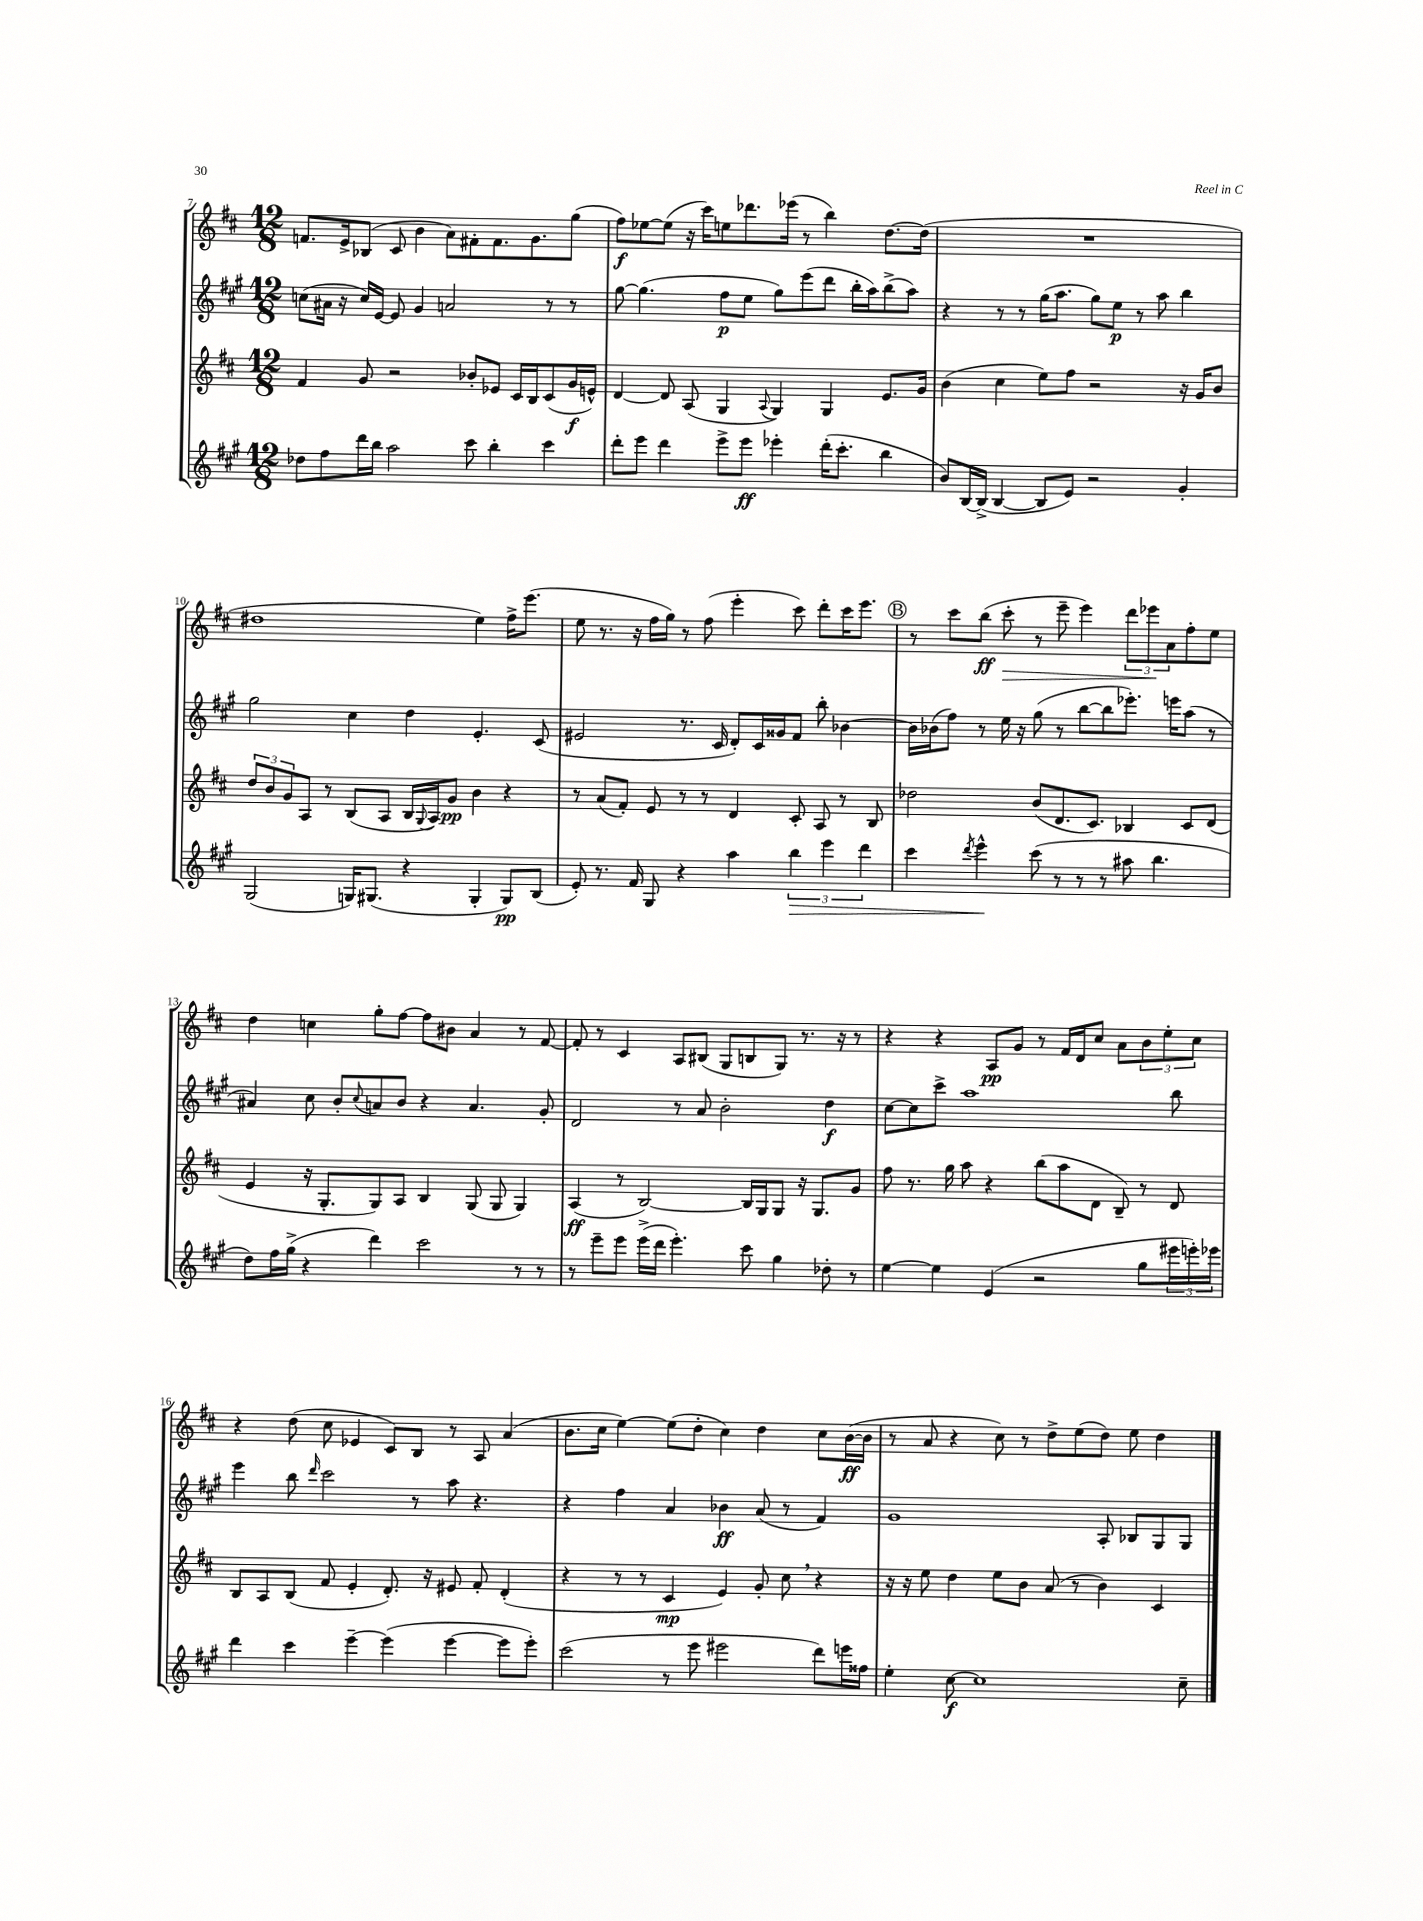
<<
\new StaffGroup <<
\new Staff = "s0" {
    \clef treble \key d \major \numericTimeSignature \time 12/8
    f'8. e'16-> bes8( cis'8 b'4 a'8) fis'8-. fis'8. g'8. g''8( |
    fis''8\f) ees''8~ ees''8( r16 cis'''16) e''8 des'''8. ees'''16( r8 b''4) d''8.~ d''16( |
    R1. |
    dis''1 e''4) fis''16-> e'''8.( |
    e''8 r8. r16 fis''16 g''16) r8 fis''8( e'''4-. cis'''8) d'''8-. cis'''16 e'''8. |
    \mark \markup { \circle "B" } r8 cis'''8 b''8\ff( cis'''8-.\> r8 e'''8-- e'''4) \tuplet 3/2 { d'''8 ees'''8\! a'8 } fis''8-. e''8 |
    d''4 c''4 g''8-. fis''8~ fis''8 bis'8 a'4 r8 fis'8~ |
    fis'8-. r8 cis'4 a8 bis8( g8 b8 g8) r8. r16 r8 |
    r4 r4 a8\pp g'8 r8 fis'16 d'16 cis''8 a'8 \tuplet 3/2 { b'8 e''8-. cis''8 } |
    r4 d''8( cis''8 ees'4 cis'8) b8 r8 a8 a'4( |
    b'8. cis''16 e''4~) e''8( d''8-. cis''4) d''4 cis''8 b'16~\ff( b'16 |
    r8 a'8 r4 cis''8) r8 d''8-> e''8( d''8) e''8 d''4 \bar "|." |
}
\new Staff = "s1" {
    \clef treble \key a \major \numericTimeSignature \time 12/8
    c''8( ais'16 r16 c''16) e'16~ e'8 gis'4 a'2 r8 r8 |
    gis''8~ gis''4.( fis''8\p e''8 gis''8) e'''8( d'''8 b''16-. a''16) b''8->( a''8) |
    r4 r8 r8 gis''16( a''8. gis''8) e''8\p r8 a''8 b''4 |
    gis''2 cis''4 d''4 e'4.-. cis'8( |
    eis'2 r8. cis'16 d'8-.) cis'16 gisis'16 fis'8 b''8-. bes'4~ |
    \mark \markup { \circle "B" } bes'16 bes'16( fis''8) r8 e''16 r16 gis''8( r8 b''8~ b''8 ees'''8.-.) e'''16 a''8( r8 |
    ais'4) cis''8 b'8-. \appoggiatura { cis''8 } a'8 b'8 r4 a'4. gis'8-. |
    d'2 r8 a'8 b'2-. d''4\f |
    cis''8~ cis''8 cis'''8-> a''1 b''8 |
    e'''4 b''8 \grace { d'''16 } cis'''2 r8 a''8 r4. |
    r4 fis''4 a'4 bes'4\ff a'8( r8 fis'4) |
    gis'1 a8-. bes8 gis8 gis8 \bar "|." |
}
\new Staff = "s2" {
    \clef treble \key d \major \numericTimeSignature \time 12/8
    fis'4 g'8 r2 bes'8-. ees'8 cis'16 b16 cis'8( g'16\f e'16-^) |
    d'4~ d'8 a8( g4 \appoggiatura { a8 } g4) g4 e'8. g'16 |
    b'4( cis''4 e''8) fis''8 r2 r16 g'16 b'8 |
    \tuplet 3/2 { d''8 b'8 g'8 } a8 r8 b8( a8 b16 \appoggiatura { g8 } a16) g'8\pp b'4 r4 |
    r8 a'8( fis'8-.) e'8 r8 r8 d'4 cis'8-. a8 r8 b8 |
    \mark \markup { \circle "B" } des''2 b'8( d'8. cis'8.) bes4 cis'8 d'8( |
    e'4 r16 g8.-. g8) a8 b4 g8( g8 g4) |
    a4\ff( r8 b2~) b16 g16 g8 r16 g8. g'8 |
    fis''8 r8. g''16 a''8 r4 b''8( a''8 d'8 b8--) r8 d'8 |
    b8 a8 b8( fis'8 e'4-. d'8.-.) r16 eis'8 fis'8-. d'4-.( |
    r4 r8 r8 cis'4\mp e'4) g'8-. cis''8 \breathe r4 |
    r16 r16 e''8 d''4 e''8 b'8 a'8( r8 b'4) cis'4 \bar "|." |
}
\new Staff = "s3" {
    \clef treble \key a \major \numericTimeSignature \time 12/8
    des''8 fis''8 d'''16 b''16 a''2 cis'''8 b''4-. cis'''4 |
    d'''8-. e'''8 d'''4 e'''8-> e'''8\ff ees'''4-. d'''16-.( cis'''8.-. b''4 |
    b'8) b16~ b16->( b4~ b8 e'8) r2 gis'4-. |
    gis2( g16) gis8.( r4 gis4-. gis8\pp) b8( |
    e'8-.) r8. fis'16 gis8 r4 a''4 \tuplet 3/2 { b''4\> e'''4 d'''4 } |
    \mark \markup { \circle "B" } cis'''4 \acciaccatura { d'''8 } e'''4-^\! cis'''8( r8 r8 r8 ais''8 b''4. |
    d''8) fis''16 gis''16->( r4 d'''4) cis'''2 r8 r8 |
    r8 e'''8-- e'''8 e'''16->( d'''16 e'''4.-.) cis'''8 gis''4 des''8-. r8 |
    e''4~ e''4 e'4( r2 gis''8 \tuplet 3/2 { eis'''16 e'''16-.) ees'''16 } |
    d'''4 cis'''4 e'''4~-- e'''4( e'''4~ e'''8 e'''8-.) |
    cis'''2( r8 e'''8 eis'''2 d'''8) e'''16 fisis''16 |
    e''4-. cis''8~\f cis''1 cis''8-- \bar "|." |
}
>>
>>
\layout { \context { \Score currentBarNumber = #7 } }
